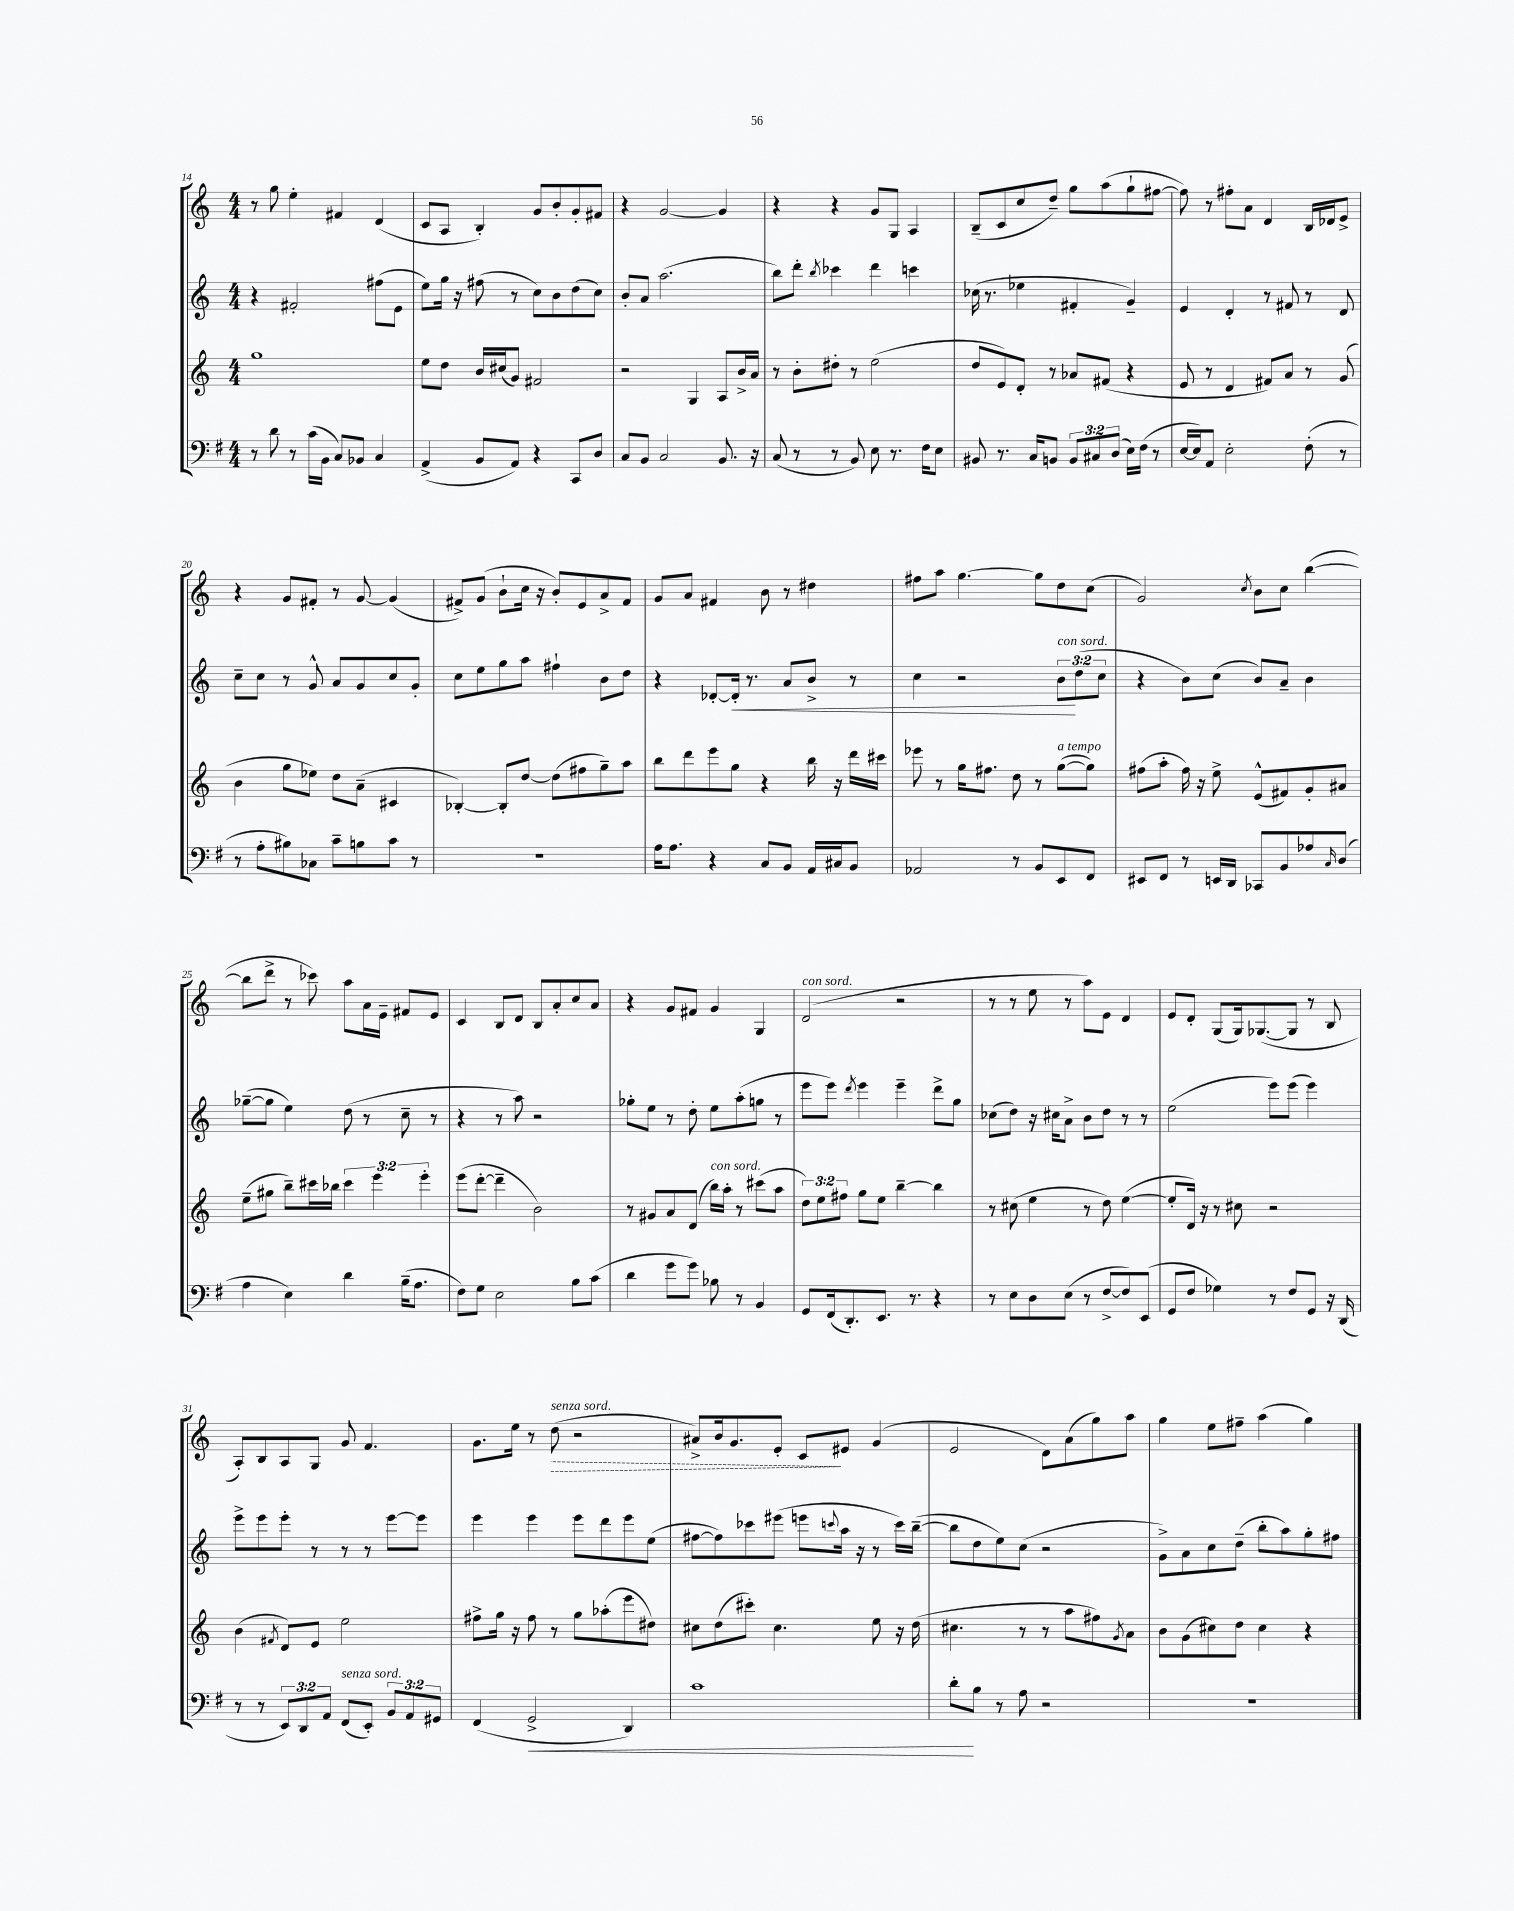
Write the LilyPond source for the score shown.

<<
\new StaffGroup <<
\new Staff = "s0" {
    \clef treble \key c \major \numericTimeSignature \time 4/4
    r8 g''8 e''4-. fis'4 d'4( |
    c'8 a8 b4-.) g'8 b'8-. g'8-. fis'8 |
    r4 g'2~ g'4 |
    r4 r4 g'8 g8 a4 |
    b8--( c'8 c''8 d''8--) g''8 a''8( g''8-! fis''8~ |
    fis''8) r8 fis''8-. a'8 d'4 b16 des'16 e'8-> |
    r4 g'8 fis'8-. r8 g'8~ g'4( |
    fis'8->) g'8( b'8-! c''16 r16 b'8-.) e'8 a'8-> fis'8 |
    g'8 a'8 fis'4 b'8 r8 dis''4 |
    fis''8 a''8 g''4.~ g''8 d''8 c''8( |
    g'2) \acciaccatura { c''8 } b'8 c''8 b''4~( |
    b''8 d'''8-> r8 ces'''8) a''8 a'16 e'16-- fis'8 e'8 |
    c'4 b8 d'8 b8 a'8-. c''8 a'8 |
    r4 g'8 fis'8 g'4 g4 |
    d'2^\markup { \italic "con sord." }( r2 |
    r8 r8 e''8 r8 a''8) e'8 d'4 |
    e'8 d'8-. g8( g16) ges8.~( ges8 r8 b8 |
    a8-.) b8 a8 g8 g'8 f'4. |
    g'8. e''16 r8 \once \override Hairpin.style = #'dashed-line d''8\>^\markup { \italic "senza sord." }( r2 |
    ais'8->) b'16 g'8. e'8-. c'8\! eis'8 g'4( |
    e'2 d'8) a'8( g''8) a''8 |
    g''4 e''8 fis''8-- a''4( g''4) \bar "|." |
}
\new Staff = "s1" {
    \clef treble \key c \major \numericTimeSignature \time 4/4 \override Staff.TupletNumber.text = #tuplet-number::calc-fraction-text
    r4 fis'2-. fis''8( e'8 |
    e''8) g''16 r16 fis''8( r8 c''8) b'8 d''8( c''8) |
    b'8-. a'8 a''2.( |
    b''8) d'''8-. \acciaccatura { b''8 } ces'''4 d'''4 c'''4 |
    ces''16( r8. ees''4 fis'4-. g'4--) |
    e'4 d'4-. r8 fis'8 r8 d'8 |
    c''8-- c''8 r8 g'8-^ a'8 g'8 c''8 g'8-. |
    c''8 e''8 g''8 a''8 fis''4-! b'8 d''8 |
    r4 des'8~-. des'16-.\< r8. a'8 b'8-> r8 |
    c''4 r2 \tuplet 3/2 { b'8\!^\markup { \italic "con sord." } d''8( c''8 } |
    r4 b'8) c''8( b'8) a'8-- b'4 |
    ges''8~--( ges''8 e''4) d''8( r8 c''8-- r8 |
    r4 r8 a''8) r2 |
    ges''8-. e''8 r8 d''8-. e''8 a''8-.( g''8 r8 |
    e'''8 e'''8) \acciaccatura { d'''8 } e'''4 e'''4-- d'''8-> g''8 |
    ces''8( d''8) r16 cis''16 a'8-> b'8 d''8 r8 r8 |
    e''2( e'''8) e'''8( e'''4) |
    e'''8-> e'''8 e'''8-. r8 r8 r8 e'''8~ e'''8 |
    e'''4 e'''4 e'''8 d'''8 e'''8 e''8( |
    fis''8~ fis''8) ces'''8 eis'''8( e'''8 \appoggiatura { c'''8 } a''16 r16 r8 c'''16) b''16~--( |
    b''8 d''8 e''8) c''8( r2 |
    g'8->) a'8 c''8 d''8--( b''8-. a''8) g''8-. fis''8 \bar "|." |
}
\new Staff = "s2" {
    \clef treble \key c \major \numericTimeSignature \time 4/4 \override Staff.TupletNumber.text = #tuplet-number::calc-fraction-text
    g''1 |
    e''8 d''8 b'16 cis''16( g'8) fis'2 |
    r2 g4 a8 b'16-> a'16 |
    r8 b'8-. dis''8-. r8 e''2( |
    d''8 e'8) d'8-. r8 aes'8 fis'8( r4 |
    e'8 r8 d'4 fis'8) a'8 r8 g'8( |
    b'4 g''8 ees''8) d''8 a'8--( cis'4 |
    bes4~-.) bes8-. d''8~ d''8( fis''8 g''8--) a''8 |
    b''8 d'''8 e'''8 g''8 r4 b''16 r16 d'''16 cis'''16 |
    ees'''8 r8 g''16 fis''8. d''8 r8 g''8~^\markup { \italic "a tempo" }( g''8) |
    fis''8( a''8-. fis''16) r16 e''8-> e'8-^( fis'8) g'8-. ais'8 |
    e''8--( gis''8 b''8--) cis'''16 bes''16 \tuplet 3/2 { cis'''4 e'''4 e'''4-. } |
    e'''8( d'''8~-. d'''4-- b'2) |
    r8 gis'8 a'8 d'8( b''16^\markup { \italic "con sord." }) a''16-. r8 cis'''8( a''8 |
    \tuplet 3/2 { d''8) e''8 fis''8 } g''8 e''8 b''4~-- b''4 |
    r8 cis''8( e''4 r8 d''8) e''4~( |
    e''8-. d'16) r16 r8 cis''8 r2 |
    b'4( \acciaccatura { fis'8 } d'8) e'8 e''2 |
    fis''8-> g''16 r16 fis''8 r8 g''8 aes''8-.( e'''8 dis''8) |
    cis''8 d''8( cis'''8-.) cis''4. e''8 r16 d''16( |
    cis''4. r8 r8 a''8 fis''8) \acciaccatura { g'8 } a'8 |
    b'8 g'8( cis''8) d''8 cis''4 r4 \bar "|." |
}
\new Staff = "s3" {
    \clef bass \key g \major \numericTimeSignature \time 4/4 \override Staff.TupletNumber.text = #tuplet-number::calc-fraction-text
    r8 d'8 r8 c'16( b,16 c8) bes,8 c4 |
    a,4->( b,8 a,8) r4 c,8 d8 |
    c8 b,8 c2 b,8. r16 |
    c8( r8 r8 b,8) e8 r8. fis16 e8 |
    bis,8 r8. c16 b,8 \tuplet 3/2 { b,8 cis8 d8( } e16) fis16( r8 |
    e16~ e16) a,8 e2-. fis8-.( r8 |
    r8 a8-. bis8) ces8 c'8-- b8 c'8 r8 |
    R1 |
    a16 a8. r4 c8 b,8 a,16 cis16 b,8 |
    aes,2 r8 b,8 e,8 fis,8 |
    eis,8 fis,8 r8 e,16 d,16 ces,8 b,8 aes8 \grace { c16 } d8( |
    a4 e4) d'4 b16--( a8. |
    fis8) g8 e2 b8 c'8( |
    d'4 g'8 g'8) bes8 r8 b,4 |
    g,8 fis,16( d,8.-.) e,8. r8. r4 |
    r8 e8 d8 e8( r8 fis8~-> fis8) e,8( |
    g,8 fis8 ges4) r8 fis8 g,8 r16 d,16( |
    r8 r8 \tuplet 3/2 { e,8) d,8 a,8 } fis,8^\markup { \italic "senza sord." }( e,8-.) \tuplet 3/2 { b,8 a,8 gis,8 } |
    fis,4( g,2->\< d,4) |
    c'1 |
    d'8-.\! b8 r8 a8 r2 |
    r1 \bar "|." |
}
>>
>>
\layout { \context { \Score currentBarNumber = #14 } }
